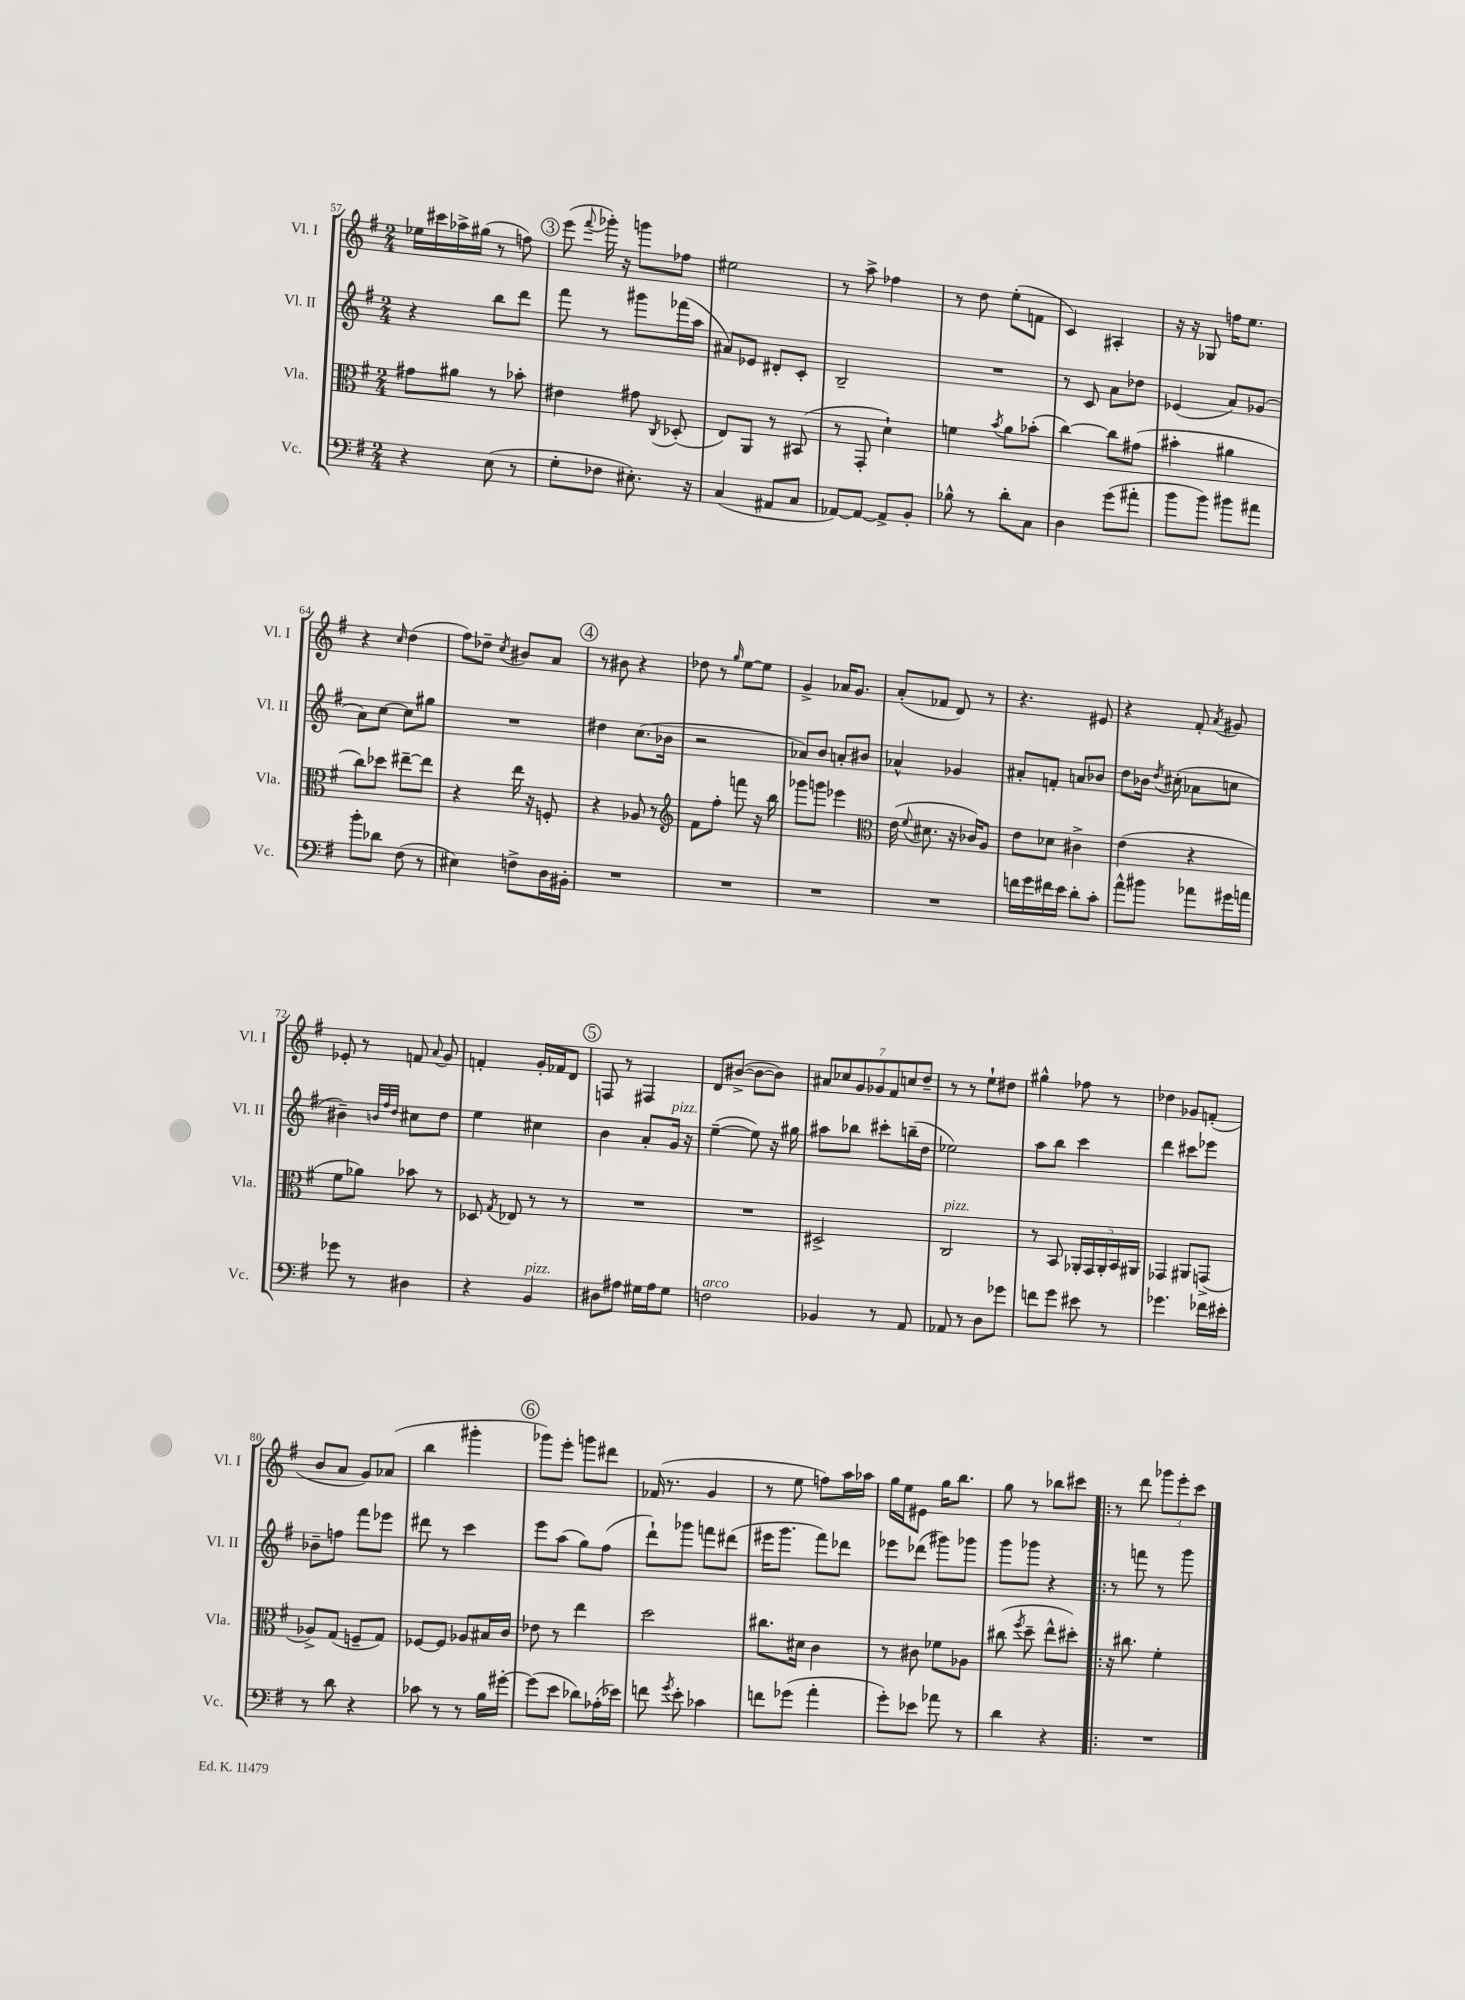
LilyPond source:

<<
\new StaffGroup <<
\new Staff = "s0" \with { instrumentName = "Vl. I" shortInstrumentName = "Vl. I" } {
    \clef treble \key g \major \numericTimeSignature \time 2/4
    \autoBeamOff ees''16[ cis'''16 aes''16-> gis''16]( r8 f''8) |
    \mark \markup { \circle "3" } e'''8( \appoggiatura { fis'''8 } ges'''16-.) r16 g'''8[ fes''8] |
    eis''2 |
    r8 a''8-> fes''4 |
    r8 d''8 e''8[-.( f'8] |
    c'4) ais4-. |
    r16 r16 ges8 f''16[ e''8.] |
    r4 \grace { c''16 } d''4( |
    fis''8[) des''8]-- \acciaccatura { c''8 } bis'8[ a'8] |
    \mark \markup { \circle "4" } r8 bis'8 r4 |
    des''8 r8 \grace { g''16 } e''8[~ e''8] |
    g'4-> aes'16[ g'8.] |
    a'8[-.( fes'8] d'8) r8 |
    r4. eis'8 |
    r4 fis'8-. \acciaccatura { a'8 } gis'8 |
    ees'8-. r8 f'8 \appoggiatura { a'8 } g'8 |
    f'4-. g'16[-. fes'16 d'8] |
    \mark \markup { \circle "5" } f8 r8 fis4 |
    d'8[ bis'8]~->( bis'8[~ bis'8]) |
    \tuplet 7/4 { ais'8[ ces''8 g'8 ges'8 fis'8 c''8 d''8]-- } |
    r8 r8 e''8[-! dis''8] |
    gis''4-^ fes''8 r8 |
    des''4 ges'8[ f'8]-.( |
    b'8[ a'8] g'8[) aes'8]( |
    b''4 gis'''4-. |
    \mark \markup { \circle "6" } ges'''8[) e'''8]-. g'''8[ dis'''8] |
    fes'16( r8. g'4 |
    r8 e''8 f''8[) a''16 aes''16] |
    g''16[ e''16 eis'8] g''16[ b''8.] |
    g''8 r8 bes''8[ cis'''8] |
    \bar ".|:" r8 d'''8 \tuplet 3/2 { ges'''8[ e'''8-. c'''8] } \bar "|." |
}
\new Staff = "s1" \with { instrumentName = "Vl. II" shortInstrumentName = "Vl. II" } {
    \clef treble \key g \major \numericTimeSignature \time 2/4
    \autoBeamOff r4 b''8[ d'''8] |
    \mark \markup { \circle "3" } fis'''8 r8 gis'''8[ fes'''16( a''16] |
    ais'8[) ees'8] dis'8[-. c'8]-. |
    b2-- |
    R2 |
    r8 c'8 a'8[ des''8] |
    ees'4( a'8[) ges'8]( |
    a'8[) c''8]~ c''8[ gis''8] |
    R2 |
    \mark \markup { \circle "4" } dis''4 c''8.[( bes'16] |
    r2 |
    aes'8[) b'8] a'8[-. bis'8] |
    aes'4-^ ges'4 |
    ais'8[-. f'8]-. a'8[ bes'8] |
    d''8[ bes'16] \acciaccatura { d''8 } cis''16-.( aes'8[ c''8] |
    bis'4--) \grace { b'32[ fis''32 d''32] } cis''8[ d''8] |
    e''4 cis''4 |
    \mark \markup { \circle "5" } b'4 a'8[-. g'16]^\markup { \italic "pizz." } r16 |
    e''4~--( e''8) r16 gis''16 |
    ais''8[ bes''8] cis'''8[-. b''16--( d''16] |
    ees''2) |
    a''8[ b''8] c'''4 |
    d'''4 cis'''8[ ees'''8] |
    bes'8[-- f''8] fis'''8[ ees'''8] |
    dis'''8 r8 c'''4 |
    \mark \markup { \circle "6" } e'''8[ a''8]( g''8[) fis''8]( |
    d'''8[-!) ges'''8] f'''8[ dis'''8]( |
    eis'''16[ g'''8.] fis'''8[) des'''8] |
    ees'''8[ des'''8]( gis'''8[) ges'''8] |
    g'''8[ ges'''8] r4 |
    \bar ".|:" r8 f'''8 r8 g'''8 \bar "|." |
}
\new Staff = "s2" \with { instrumentName = "Vla." shortInstrumentName = "Vla." } {
    \clef alto \key g \major \numericTimeSignature \time 2/4
    \autoBeamOff gis'8[ ais'8] r8 bes'8-. |
    \mark \markup { \circle "3" } eis'4 gis'8 \acciaccatura { c8 } des8-.( |
    e8[) a,8] r8 bis,8( |
    r8 g,8-. d'4-!) |
    f'4 \acciaccatura { b'8 } a'8[ bes'8]-.( |
    c''4~) c''8[ gis'8]( |
    bis'4-. ais'4 |
    c''8[) des''8] eis''8[~-- eis''8] |
    r4 e''16 r16 f8-. |
    \mark \markup { \circle "4" } r4 aes8 r8 |
    \clef treble fis'8[ fis''8]-. f'''8 r16 b''16 |
    ges'''8[ g'''8] ees'''4 |
    \clef alto e'16( \appoggiatura { fis'8 } dis'8. r16 ces'16[) a8] |
    e'8[ des'8] cis'4-> |
    e'4( r4 |
    fis'8[ aes'8]) bes'8 r8 |
    des8 \acciaccatura { g8 } ees8 r8 r8 |
    \mark \markup { \circle "5" } R2 |
    R2 |
    dis2-> |
    c2^\markup { \italic "pizz." } |
    r8 b,8 \tuplet 5/4 { aes,16[-. g,16 aes,16-. b,16 ais,16] } |
    ges,4 ais,8[ g,8]->( |
    aes8[->) g8]( f8[-- g8]) |
    fes8[~ fes8] aes8[ bis16 c'16] |
    \mark \markup { \circle "6" } ees'8 r8 e''4 |
    d''2 |
    cis''8.[ dis'16] c'4 |
    r8 cis'8 fes'8[ aes8] |
    cis''8( \acciaccatura { fis''8 } d''8-- e''8[-^ dis''8]-.) |
    \bar ".|:" r16 cis''8. fis'4-. \bar "|." |
}
\new Staff = "s3" \with { instrumentName = "Vc." shortInstrumentName = "Vc." } {
    \clef bass \key g \major \numericTimeSignature \time 2/4
    \autoBeamOff r4 e8( r8 |
    \mark \markup { \circle "3" } g8[-. fes8] eis8.-.) r16 |
    c4( ais,8[ c8] |
    aes,8[~) aes,8]~ aes,8[-> b,8]-. |
    bes8-^ r8 d'8[-. c8] |
    d4 g'8[( ais'8]-. |
    b'8[ b'8]) bis'8[ ais'8] |
    b'8[-. des'8] fis8( r8 |
    eis4) f8[-> d16 bis,16]-. |
    \mark \markup { \circle "4" } R2 |
    R2 |
    R2 |
    R2 |
    f'16[ g'16 fis'16 e'16] d'8[-. c'8]-. |
    a'8[-^ bis'8] aes'8[ gis'16 a'16] |
    ges'8 r8 dis4 |
    r4 b,4^\markup { \italic "pizz." } |
    \mark \markup { \circle "5" } dis8[ ais8] gis16[ ais16 gis8] |
    f2^\markup { \italic "arco" } |
    bes,4 r8 a,8 |
    aes,8 r8 d8[ ges'8] |
    f'8[ g'8] eis'8 r8 |
    ges'4. fes'16[ eis'16]-. |
    r8 d'8 r4 |
    ces'8 r8 r8 b16[ gis'16]~-. |
    \mark \markup { \circle "6" } gis'8[( e'8] des'8[) aes16-.( ees'16]) |
    f'8 \acciaccatura { g'8 } e'8-. ces'4 |
    f'8[ ges'8]( a'4-. |
    g'8[-.) ees'8] aes'8 r8 |
    d'4 r4 |
    \bar ".|:" R2 \bar "|." |
}
>>
>>
\layout { \context { \Score currentBarNumber = #57 } }
